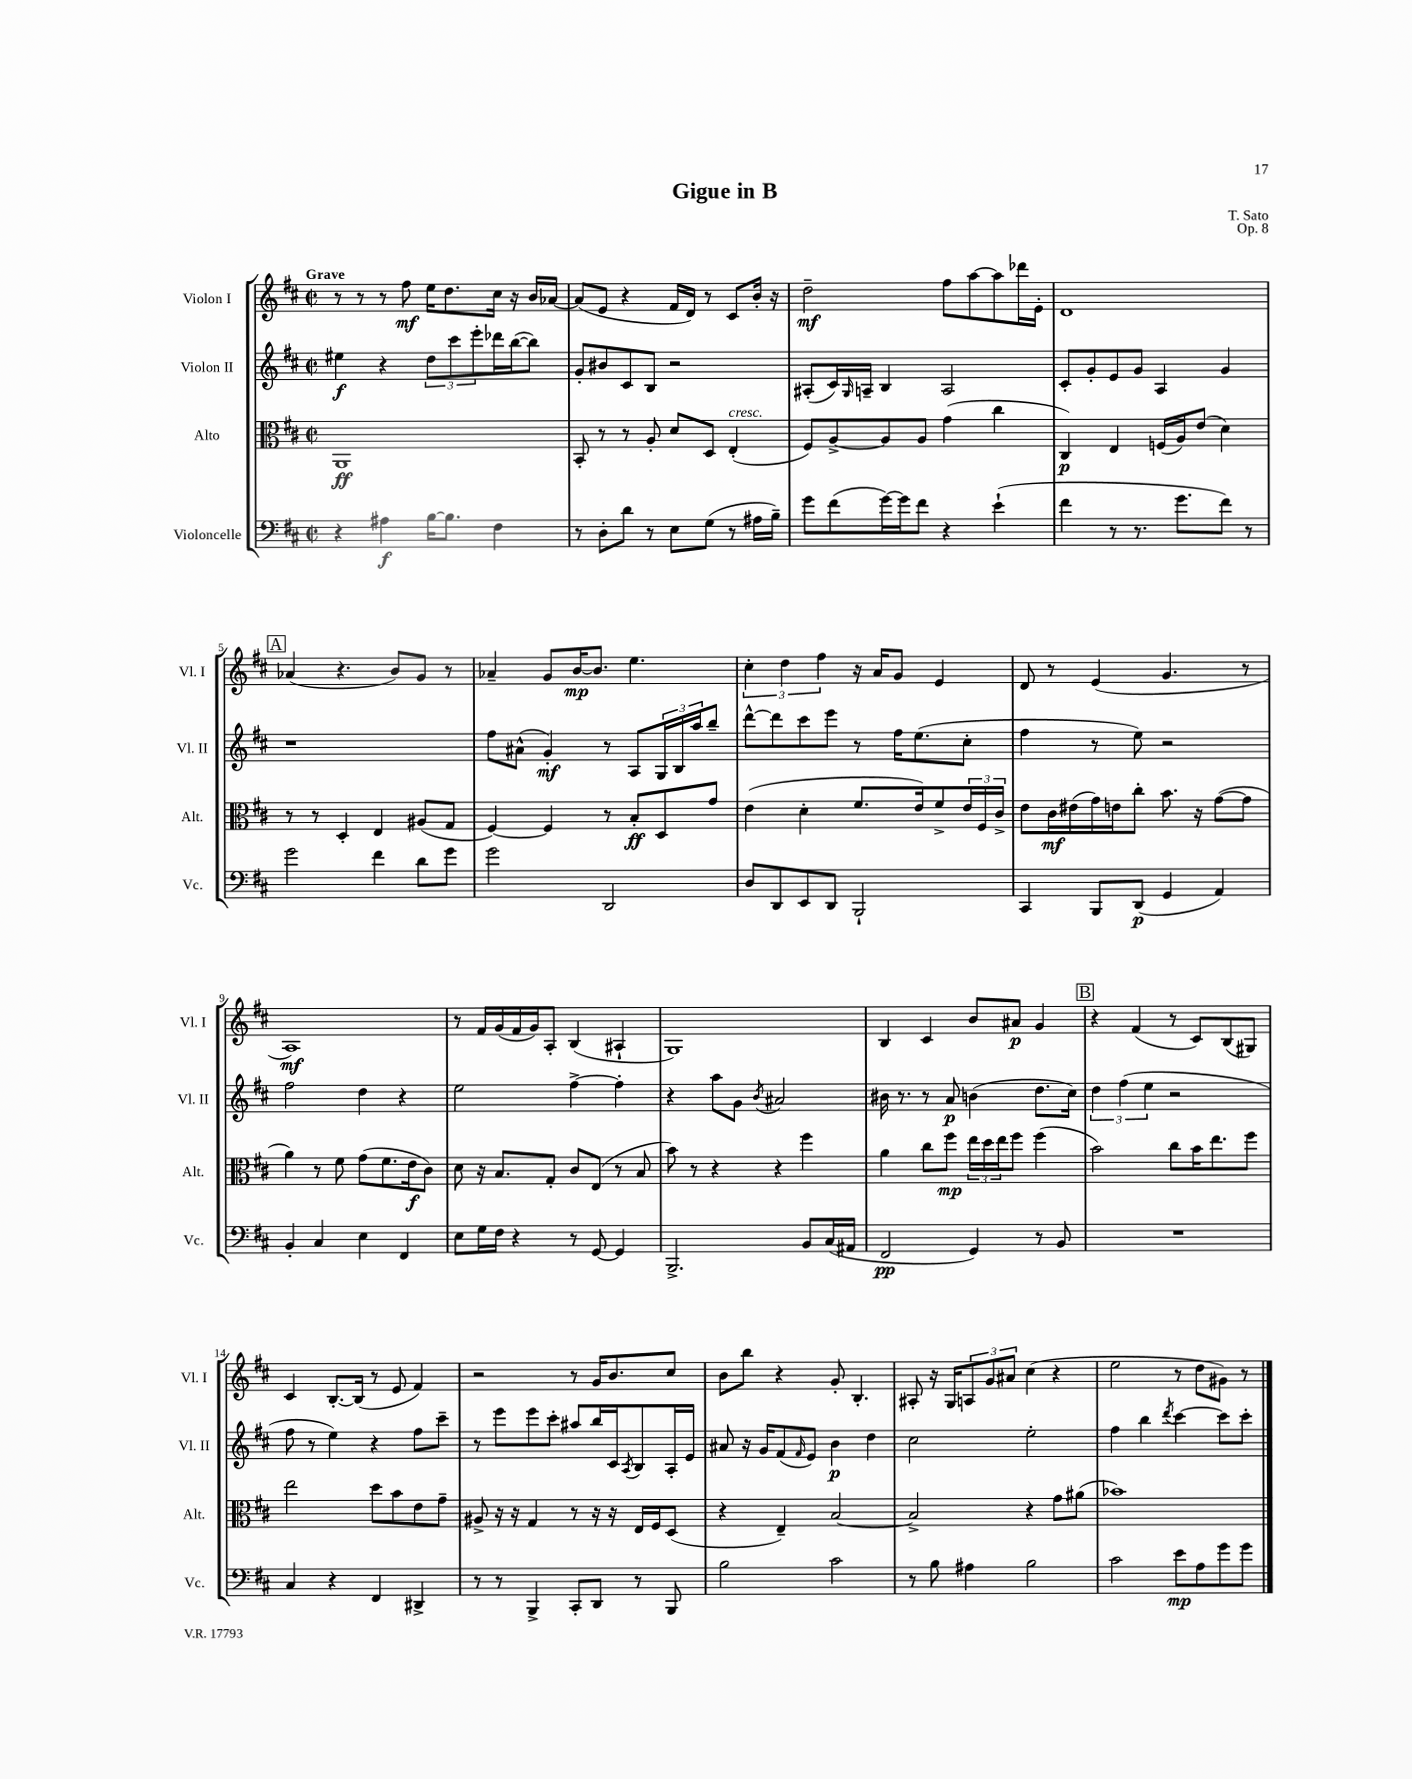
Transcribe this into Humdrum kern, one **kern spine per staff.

**kern	**kern	**kern	**kern
*staff4	*staff3	*staff2	*staff1
*clefF4	*clefC3	*clefG2	*clefG2
*k[f#c#]	*k[f#c#]	*k[f#c#]	*k[f#c#]
*M2/2	*M2/2	*M2/2	*M2/2
*met(c|)	*met(c|)	*met(c|)	*met(c|)
4r	1AA	4ee#	8r
.	.	.	8r
4A#	.	4r	8r
.	.	.	8ff#
[16B	.	12dd	16ee
8.B]	.	.	8.dd
.	.	12ccc#	.
.	.	12eee'	.
4F#	.	16ddd-	16cc#
.	.	([16bb	16r
.	.	8bb])	16b
.	.	.	[16a-
=	=	=	=
8r	8BB'	8g'	(8a-]
8D'	8r	8b#	8e
8d	8r	8c#	4r
8r	8A'	8B	.
8E	8d	2r	16f#
.	.	.	16d)
(8G	8D	.	8r
8r	(4E'	.	8c#
16A#	.	.	16b'
16B~)	.	.	16r
=	=	=	=
8g	8F#)	(8A#'	2dd~
(8f#	[8A^	16c#)	.
.	.	16qqG	.
.	.	16A~	.
[16g)	8A]	4B	.
16g]	.	.	.
8f#	8A	.	.
4r	(4g	2A	8ff#
.	.	.	[8aa
(4e`	4cc#	.	8aa]
.	.	.	16ddd-
.	.	.	16e'
=	=	=	=
4f#	4C#)	8c#'	1d
.	.	8g'	.
8r	4E	8e	.
8.r	.	8g	.
.	(16F	4A	.
8.g	16A)	.	.
.	(8e	.	.
8f#)	4d)	4g	.
8r	.	.	.
=	=	=	=
2g	8r	1r	(4a-
.	8r	.	.
.	4D'	.	4.r
4f#	4E	.	.
.	.	.	8b)
8d	(8A#	.	8g
8g	8G	.	8r
=	=	=	=
2g	[4F#)	8ff#	4a-~
.	.	(8a#^^	.
.	4F#]	4g')	8g
.	.	.	[16b
.	.	.	8.b]
2DD	8r	8r	.
.	8B'	8A	4.ee
.	8D	24G	.
.	.	24B	.
.	.	24aa	.
.	8g	8bb~	.
=	=	=	=
8D	(4e	[8ddd^^	6cc#'
8DD	.	8ddd]	.
.	.	.	6dd
8EE	4d'	8ccc#	.
.	.	.	6ff#
8DD	.	8eee	.
2BBB`	8.f#	8r	16r
.	.	.	16a
.	.	16ff#	8g
.	16e)	(8.ee	.
.	8f#^	.	4e
.	24e	8cc#'	.
.	24F#	.	.
.	24c#^	.	.
=	=	=	=
4CC#	8e	4ff#	8d
.	16c#	.	8r
.	(16e#	.	.
8BBB	16g)	8r	(4e
.	16e	.	.
(8DD	8cc#'	8ee)	.
4GG	8.b	2r	4.g
.	16r	.	.
4AA)	([8g	.	.
.	8g]	.	8r
=	=	=	=
4BB'	4a)	2ff#	1A)
4C#	8r	.	.
.	8f#	.	.
4E	(8g	4dd	.
.	8.f#	.	.
4FF#	.	4r	.
.	16e	.	.
.	8c#)	.	.
=	=	=	=
8E	8d	2ee	8r
16G	16r	.	16f#
16F#	8.B	.	(16g
4r	.	.	16f#
.	.	.	16g)
.	8G'	.	8A'
8r	8c#	[4ff#^	(4B
[8GG	(8E	.	.
4GG]	8r	4ff#']	4A#`
.	8B	.	.
=	=	=	=
2.BBB^	8b)	4r	1G)
.	8r	.	.
.	4r	8aa	.
.	.	8g	.
.	.	8qb	.
.	4r	2a#	.
8BB	4ff#	.	.
(16C#	.	.	.
16AA#	.	.	.
=	=	=	=
2FF#	4a	16b#	4B
.	.	8.r	.
.	8cc#	8r	4c#
.	8ff#	8a	.
4GG)	24ee	(4b	8b
.	24dd	.	.
.	24ee	.	.
.	8ff#	.	8a#
8r	(4ff#	8.dd	4g
8BB	.	.	.
.	.	16cc#)	.
=	=	=	=
1r	2b)	6dd	4r
.	.	(6ff#	.
.	.	.	(4f#
.	.	6ee	.
.	8cc#	2r	8r
.	16b	.	8c#)
.	8.ee	.	.
.	.	.	(8B
.	8ff#	.	8G#)
=	=	=	=
4C#	2ee	8ff#	4c#
.	.	8r	.
4r	.	4ee)	[8.B'
.	.	.	(16B]
4FF#	8dd	4r	8r
.	8b	.	8e
4DD#^	8e	8ff#	4f#)
.	8g~	8ccc#~	.
=	=	=	=
8r	8A#^	8r	2r
8r	16r	8eee	.
.	16r	.	.
4BBB^	4G	8eee	.
.	.	8ccc#'	.
8CC#'	8r	8aa#	8r
8DD	16r	16bb	16g
.	16r	16c#	8.b
.	.	8qA	.
8r	16E	8B	.
.	16F#	.	.
8BBB	(8D	16A'	8cc#
.	.	16e	.
=	=	=	=
2B	4r	8a#	8b
.	.	16r	8bb
.	.	16g	.
.	4E~)	(8f#	4r
.	.	16qqf#	.
.	.	8e)	.
2c#	[2B	4b	8g'
.	.	.	4.B'
.	.	4dd	.
=	=	=	=
8r	2B^]	2cc#	8A#'
8B	.	.	16r
.	.	.	16G
4A#	.	.	12A
.	.	.	12g
.	.	.	12a#
2B	4r	2ee'	(4cc#
.	8g	.	4r
.	(8a#	.	.
=	=	=	=
2c#	1b-)	4ff#	2ee
.	.	4bb	.
.	.	8qddd	.
8e	.	[4ccc#	8r
8A	.	.	8dd
8g	.	8ccc#]	8g#)
8g	.	8ccc#'	8r
==	==	==	==
*-	*-	*-	*-
